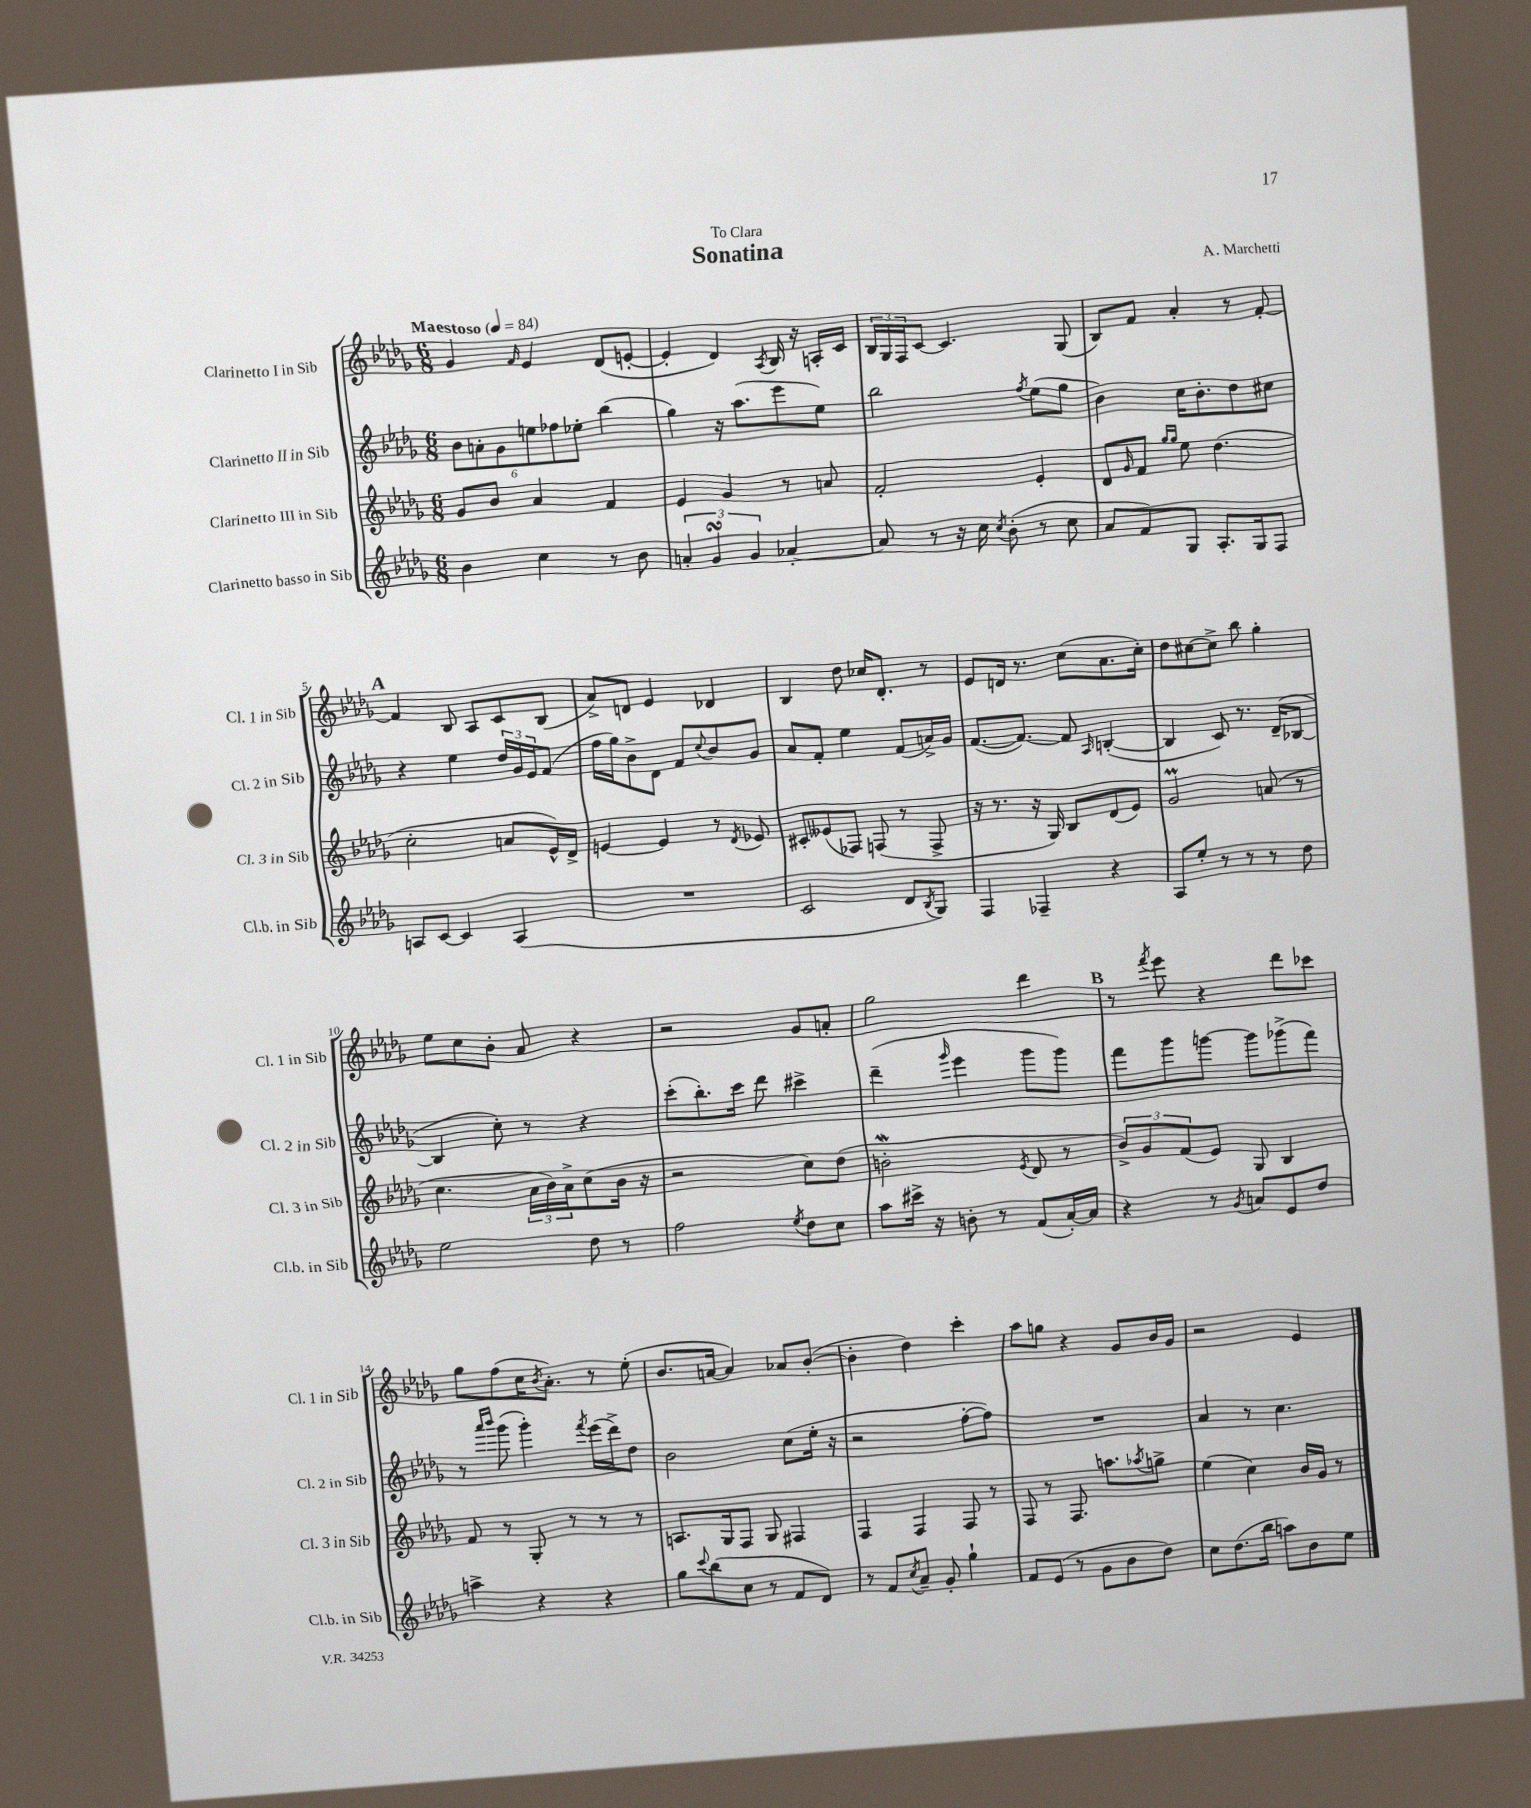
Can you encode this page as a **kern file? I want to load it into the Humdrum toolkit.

**kern	**kern	**kern	**kern
*part4	*part3	*part2	*part1
*staff4	*staff3	*staff2	*staff1
*I"Clarinetto basso in Sib	*I"Clarinetto III in Sib	*I"Clarinetto II in Sib	*I"Clarinetto I in Sib
*I'Cl.b. in Sib	*I'Cl. 3 in Sib	*I'Cl. 2 in Sib	*I'Cl. 1 in Sib
*clefG2	*clefG2	*clefG2	*clefG2
*k[b-e-a-d-g-]	*k[b-e-a-d-g-]	*k[b-e-a-d-g-]	*k[b-e-a-d-g-]
*M6/8	*M6/8	*M6/8	*M6/8
*MM84	*MM84	*MM84	*MM84
=1	=1	=1	=1
!	!	!	!LO:TX:a:B:t=Maestoso
4b-\	8g-/L	12b-\L	4g-/
.	.	12an'\	.
.	8b-/J	.	.
.	.	12g-\	.
.	.	.	16qqf/
4cc\	4a-/	12een\	4e-/
.	.	12ff-X\	.
.	.	12ee-X'\J	.
8r	4f/	(4bb-\	(8d-/L
8b-\	.	.	[8en'/J
=2	=2	=2	=2
6an'/	4e-/	4gg-\)	4e'/]
6g-sSSs/	.	.	.
.	4g-/	16r	4d-/)
.	.	(8.aa-\L	.
6g-/	.	.	.
.	.	.	8qA-/
[4a-X'/	8r	8eee-\	16B-/
.	.	.	16r
.	8an/	8ee-\J)	16An'/LL
.	.	.	16c/JJ
=3	=3	=3	=3
8a-/]	2f'/	2bb-\	24B-/LL
.	.	.	24G-/
.	.	.	24F/J
8r	.	.	[8c/J
16r	.	.	4.c/]
16cc\	.	.	.
8qcc/	.	.	.
(8b-'\	.	.	.
.	.	8qff/	.
8r	4e-'/	(8ee-\L	.
8cc\	.	8gg-\J	(8G-/
=4	=4	=4	=4
8a-/L	8d-/L	4b-\)	8B-/L)
.	16qqg-/	.	.
8f/)	8f/J	.	8f/J
.	16qqgg-/LL	.	.
.	16qqgg-/JJ	.	.
8G-/J	8ee-\	16cc\KL	4a-'/
.	.	8.b-'\	.
8.A-'/L	(4.dd-\	.	.
.	.	8dd-\	8r
16G-/k	.	.	.
8F/J	.	8cc#X\J	[8f'/
!!LO:LB:g=z
!!LO:REH:place=s1:t=A
=5	=5	=5	=5
8An/L	2cc'\	4r	4f/]
[8c/J	.	.	.
4c/]	.	4ee-\	8B-/
.	.	.	8A-/L
(4A/	8an/L	24dd-/LL	8c/
.	.	24g-/	.
.	.	24e-/J	.
.	16e-^^/L)	(8f/J	(8B-/J
.	16d-^/JJ	.	.
=6	=6	=6	=6
2.r	[4en/	16ff\LL	8a-^/L)
.	.	16gg-\J)	.
.	.	8b-^\	8dn/J
.	4e/]	8d-\J	4e-/
.	.	8f/L	.
.	.	8qqcc/	.
.	8r	8b-/	4d-X/
.	8qd-/	.	.
.	8e-X/	8g-/J	.
=7	=7	=7	=7
2c/	8c#X'/L	8a-/L	4B-/
.	(8e--X/	8f'/J	.
.	8F-X/J)	4ee-\	8dd-\
.	(8Fn/	.	16cc-X/KL
.	.	.	8.d-'/J
8d-/L	8r	(8f/L	.
8qB-/	.	.	.
8G-/J)	8F^/	16an^/L)	8r
.	.	16g-/JJ	.
=8	=8	=8	=8
4F/	16r	([8.f/L	8e-/L
.	8.r	.	.
.	.	.	16dn/Jk
.	.	8.f/J_)	8.r
4F-X~/	16r	.	.
.	16G-/)	.	.
.	8B-/L	8f/]	(8cc\L
.	.	16qqA-/	.
4r	(8d-/	([4Bn'/	8.a-\
.	8e-/J)	.	.
.	.	.	16cc'\Jk)
=9	=9	=9	=9
8A-/L	2g-M/	4B/]	8dd-\L
8ee-'/J	.	.	[8cc#X\
8r	.	8c/)	8cc#^\J]
8r	.	8.r	8bb-\
8r	(8an/	.	4gg-'\
.	.	(16d-~/KL	.
8dd-\	8r	[8B-X/J	.
!!LO:LB:g=z
=10	=10	=10	=10
2ee-\	4.cc\	4B-/]	8ee-\L
.	.	.	8cc\
.	.	8cc'\)	8b-'\J
.	24a-\LL	8r	8a-/
.	24b-\)	.	.
.	24a-^\J	.	.
8dd-\	(8cc\	4r	4r
8r	16b-\Jk	.	.
.	16r	.	.
=11	=11	=11	=11
2ff\	2r	(8ccc'\L	2r
.	.	8.bb-'\)	.
.	.	16ccc\Jk	.
.	.	8ddd-\	.
8qee-/	.	.	.
8dd-\L	8cc\L)	4ccc#X^\	8g-/L
8cc\J	(8dd-\J	.	8an'/J
=12	=12	=12	=12
8aa-\L	2bnW'\	(4ddd-~\	2gg-\
16ccc#X^\Jk	.	.	.
16r	.	.	.
.	.	16qqggg-/	.
8bn'\	.	4eee-\	.
8r	.	.	.
.	8qe-/	.	.
(8f/L	8d-/	8ggg-\L	4ddd-\
[16a-'/L)	8r	8ggg-\J)	.
16a-/JJ]	.	.	.
!!LO:REH:place=s1:t=B
=13	=13	=13	=13
4r	12b-^/L)	8fff\L	8r
.	12g-/	.	.
.	.	.	8qfff/
.	.	8ggg-\	8eee-\
.	(12f/	.	.
8r	8e-/J)	[8gggn\J	4r
8qg-/	.	.	.
8an/L	8G-/	8ggg\L]	.
8e-/	4B-/	(8ggg-X^\	8ddd-\L
8dd-/J	.	8fff\J)	8ccc-X\J
!!LO:LB:g=z
=14	=14	=14	=14
4aan^\	8f/	8r	8gg-\L
.	.	16qqaaa-/LL	.
.	.	16qqbbb-/JJ	.
.	8r	(8ggg-\	(8ff\
4r	8G-'/	4ggg-'\)	16cc\K
.	.	.	8qb-/
.	.	.	8.a-'\J)
.	8r	.	.
.	.	8qfff/	.
4r	8r	(16eee-\LL	8r
.	.	16ddd-^\J)	.
.	8r	8dd-\J	(8ee-'\
=15	=15	=15	=15
8gg-\L	8.An/L	2b-\	8.b-/L
8qqccc/	.	.	.
(8bb-\	.	.	.
.	16G-/k	.	[16an/Jk
8cc\J	8F/J	.	4a/])
8r	8G-/	.	.
8f/L	4F#X/	(8cc\L	8a-X/L
8d-/J)	.	16ee-'\Jk	([8b-'/J
.	.	16r	.
=16	=16	=16	=16
8r	4F/	2r	4b-'\]
8f/L	.	.	.
8qcc/	.	.	.
8a-~/J	4F/	.	4dd-\)
8g-'/	.	.	.
4gg-`\	8F/	[8ff'\L	4ccc'\
.	8r	8ff\J])	.
=17	=17	=17	=17
8f/L	8F/	2.r	8aa-\L
(8e-/J	8r	.	8ggn\J
8r	8.F/	.	4r
8g-\L	.	.	.
.	8.aan\L	.	.
8b-\	.	.	8g-/L
.	8qaa-X/	.	.
8dd-\J)	8ggn^\J	.	16b-/L
.	.	.	16g-/JJ
=18	=18	=18	=18
8cc\L	(4ee-\	4a-/	2r
(8.dd-\	.	.	.
.	4cc\)	8r	.
16bb-\Jk	.	.	.
8aan\L)	.	4.cc\	.
8b-\	16b-/LL	.	4e-/
.	16g-/JJ	.	.
8ee-\J	8r	.	.
==	==	==	==
*-	*-	*-	*-
